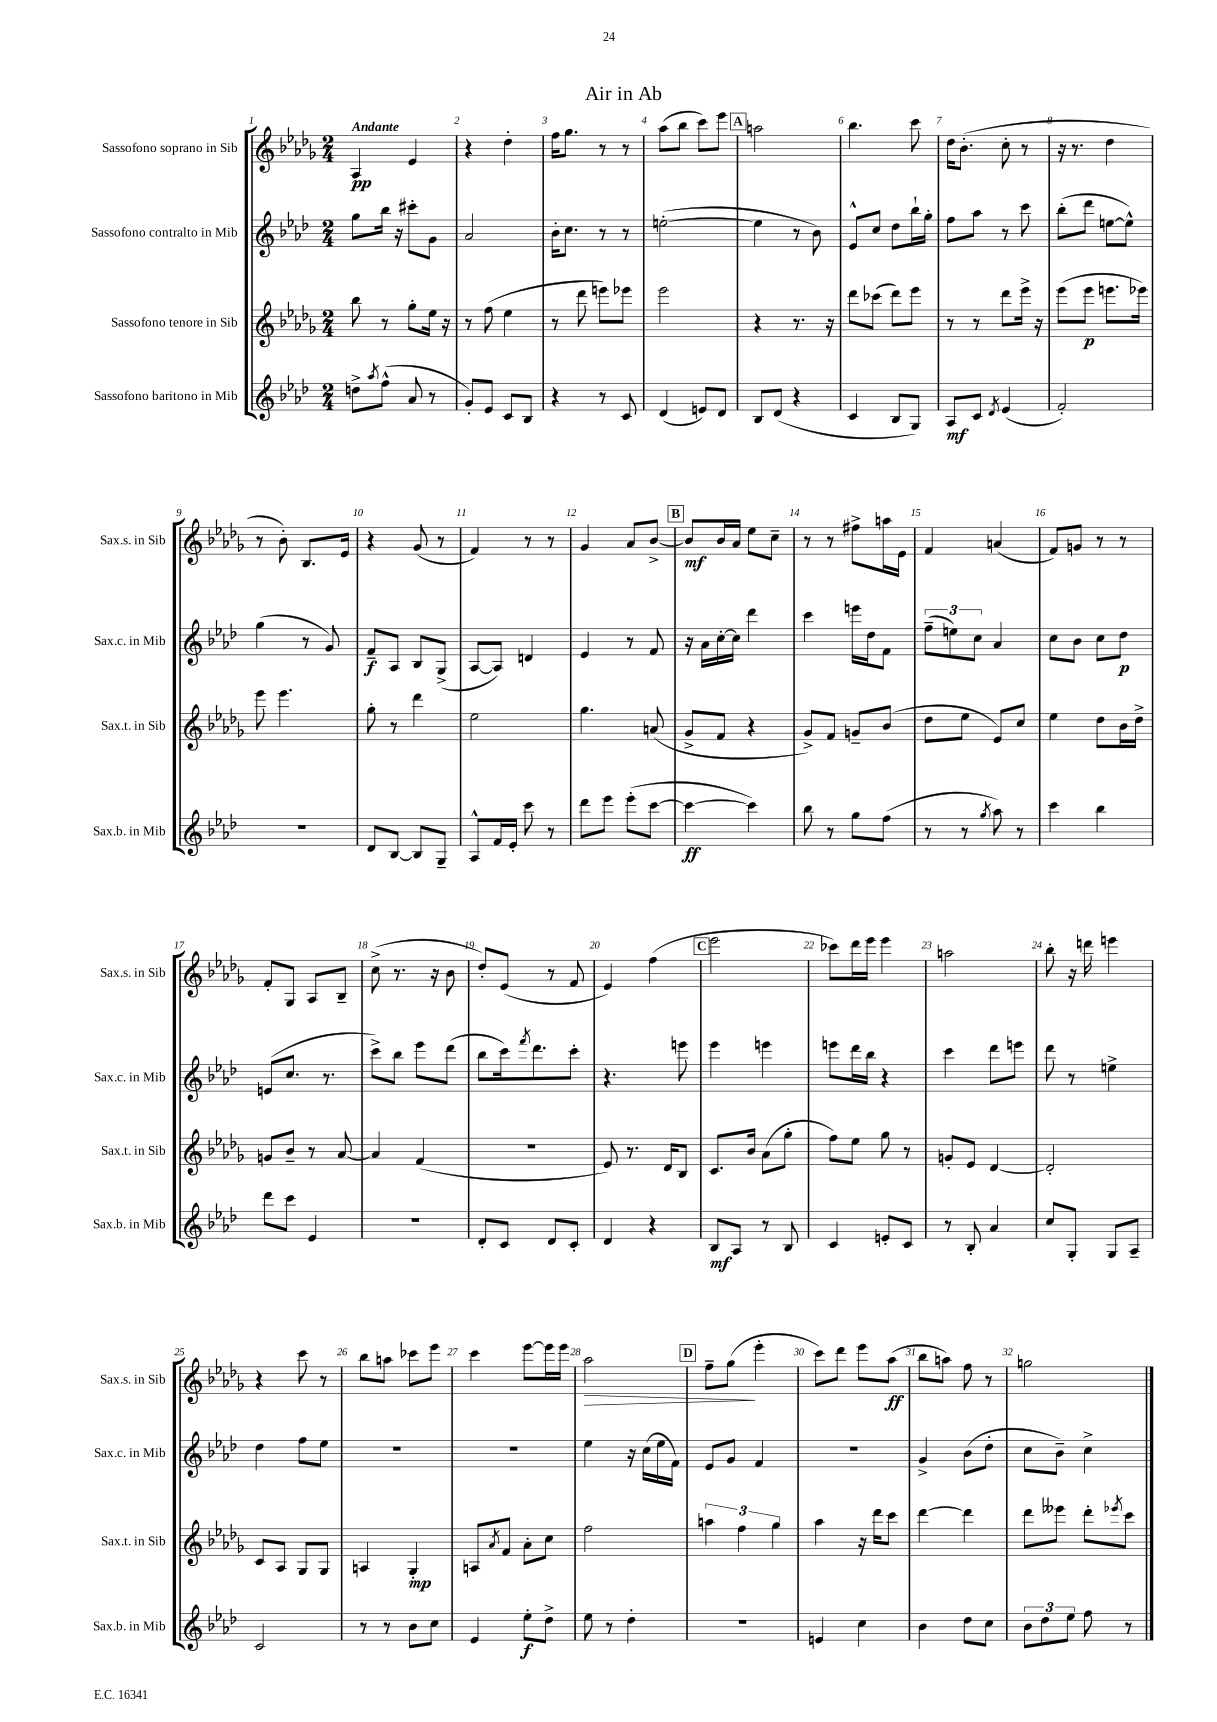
\header { title = "Air in Ab" }
<<
\new StaffGroup <<
\new Staff = "s0" \with { instrumentName = "Sassofono soprano in Sib" shortInstrumentName = "Sax.s. in Sib" } {
    \clef treble \key des \major \numericTimeSignature \time 2/4 \tempo "Andante"
    aes4\pp ees'4 |
    r4 des''4-. |
    f''16 ges''8. r8 r8 |
    aes''8( bes''8 c'''8) ees'''8 |
    \mark \markup { \box "A" } a''2 |
    bes''4. c'''8 |
    des''16 bes'8.-.( c''8-. r8 |
    r16 r8. des''4 |
    r8 bes'8-.) bes8. ees'16 |
    r4 ges'8( r8 |
    f'4) r8 r8 |
    ges'4 aes'8 bes'8~-> |
    \mark \markup { \box "B" } bes'8\mf bes'16 aes'16 ees''8 c''8-- |
    r8 r8 fis''8-> a''16 ees'16 |
    f'4 a'4( |
    f'8) g'8 r8 r8 |
    f'8-. ges8 aes8 bes8-- |
    c''8->( r8. r16 bes'8 |
    des''8-.) ees'8( r8 f'8 |
    ees'4) f''4( |
    \mark \markup { \box "C" } ees'''2 |
    ces'''8) des'''16 ees'''16 ees'''4 |
    a''2 |
    bes''8-. r16 d'''16 e'''4 |
    r4 c'''8 r8 |
    bes''8 a''8 ces'''8 ees'''8 |
    c'''4 ees'''8~ ees'''16 ees'''16 |
    aes''2\> |
    \mark \markup { \box "D" } f''8-- ges''8\!( ees'''4-. |
    c'''8) des'''8 ees'''8 aes''8\ff( |
    bes''8 a''8) f''8 r8 |
    g''2 \bar "|." |
}
\new Staff = "s1" \with { instrumentName = "Sassofono contralto in Mib" shortInstrumentName = "Sax.c. in Mib" } {
    \clef treble \key aes \major \numericTimeSignature \time 2/4
    g''8 bes''16 r16 cis'''8-. g'8 |
    aes'2 |
    bes'16-. c''8. r8 r8 |
    e''2~-.( |
    \mark \markup { \box "A" } e''4 r8 bes'8) |
    ees'8-^ c''8 des''8 bes''16-! g''16-. |
    f''8 aes''8 r8 c'''8 |
    bes''8-.( des'''8 e''8~ e''8-^) |
    g''4( r8 g'8) |
    f'8--\f aes8 bes8 g8->( |
    aes8~ aes8) d'4 |
    ees'4 r8 f'8 |
    \mark \markup { \box "B" } r16 aes'16 c''16~-. c''16 des'''4 |
    c'''4 e'''16 des''16 f'8 |
    \tuplet 3/2 { f''8--( e''8) c''8 } aes'4 |
    c''8 bes'8 c''8 des''8\p |
    e'8( c''8. r8. |
    c'''8->) bes''8 ees'''8 des'''8( |
    bes''8 c'''16) \acciaccatura { f'''8 } des'''8. c'''8-. |
    r4. e'''8 |
    \mark \markup { \box "C" } ees'''4 e'''4 |
    e'''8 des'''16 bes''16 r4 |
    c'''4 des'''8 e'''8 |
    des'''8 r8 e''4-> |
    des''4 f''8 ees''8 |
    R2 |
    R2 |
    ees''4 r16 c''16( ees''16 f'16) |
    \mark \markup { \box "D" } ees'8 g'8 f'4 |
    R2 |
    g'4-> bes'8( des''8-. |
    c''8 bes'8--) c''4-> \bar "|." |
}
\new Staff = "s2" \with { instrumentName = "Sassofono tenore in Sib" shortInstrumentName = "Sax.t. in Sib" } {
    \clef treble \key des \major \numericTimeSignature \time 2/4
    bes''8 r8 ges''8-. ees''16 r16 |
    r8 f''8( ees''4 |
    r8 des'''8 e'''8) ees'''8 |
    ees'''2 |
    \mark \markup { \box "A" } r4 r8. r16 |
    des'''8 ces'''8( des'''8) ees'''8 |
    r8 r8 des'''8 ees'''16-> r16 |
    ees'''8( ees'''8\p e'''8. ees'''16) |
    ees'''8 ees'''4. |
    ges''8-. r8 des'''4 |
    ees''2 |
    ges''4. a'8( |
    \mark \markup { \box "B" } ges'8-> f'8 r4 |
    ges'8->) f'8 g'8-- bes'8( |
    des''8 ees''8 ees'8) c''8 |
    ees''4 des''8 bes'16 des''16-> |
    g'8 bes'8-- r8 aes'8~ |
    aes'4 f'4( |
    R2 |
    ees'8) r8. des'16 bes8 |
    \mark \markup { \box "C" } c'8. bes'16 aes'8( ges''8-. |
    f''8) ees''8 ges''8 r8 |
    g'8-. ees'8 des'4~ |
    des'2-. |
    c'8 aes8 ges8 ges8 |
    a4 ges4-.\mp |
    a8 \acciaccatura { aes'8 } f'8 aes'8-. c''8 |
    f''2 |
    \mark \markup { \box "D" } \tuplet 3/2 { a''4 f''4 ges''4 } |
    aes''4 r16 des'''16 c'''8 |
    des'''4~ des'''4 |
    des'''8 eeses'''8 des'''8-. \acciaccatura { ees'''8 } c'''8 \bar "|." |
}
\new Staff = "s3" \with { instrumentName = "Sassofono baritono in Mib" shortInstrumentName = "Sax.b. in Mib" } {
    \clef treble \key aes \major \numericTimeSignature \time 2/4
    d''8-> \acciaccatura { aes''8 } f''8-^( aes'8 r8 |
    g'8-.) ees'8 c'8 bes8 |
    r4 r8 c'8 |
    des'4( e'8) des'8 |
    \mark \markup { \box "A" } bes8 des'8( r4 |
    c'4 bes8 g8) |
    aes8\mf c'8 \acciaccatura { des'8 } ees'4( |
    f'2-.) |
    r2 |
    des'8 bes8~ bes8 g8-- |
    aes8-^ f'16 ees'16-. c'''8 r8 |
    des'''8 ees'''8 ees'''8-.( c'''8~ |
    \mark \markup { \box "B" } c'''4~\ff c'''4) |
    bes''8 r8 g''8 f''8( |
    r8 r8 \acciaccatura { g''8 } aes''8) r8 |
    c'''4 bes''4 |
    des'''8 c'''8 ees'4 |
    R2 |
    des'8-. c'8 des'8 c'8-. |
    des'4 r4 |
    \mark \markup { \box "C" } bes8\mf aes8 r8 bes8 |
    c'4 e'8-. c'8 |
    r8 bes8-. aes'4 |
    c''8 g8-. g8 aes8-- |
    c'2 |
    r8 r8 bes'8 c''8 |
    ees'4 ees''8-.\f des''8-> |
    ees''8 r8 des''4-. |
    \mark \markup { \box "D" } r2 |
    e'4 c''4 |
    bes'4 des''8 c''8 |
    \tuplet 3/2 { bes'8 des''8 ees''8 } f''8 r8 \bar "|." |
}
>>
>>
\layout { \context { \Score \override BarNumber.break-visibility = ##(#f #t #t) barNumberVisibility = #all-bar-numbers-visible } }
